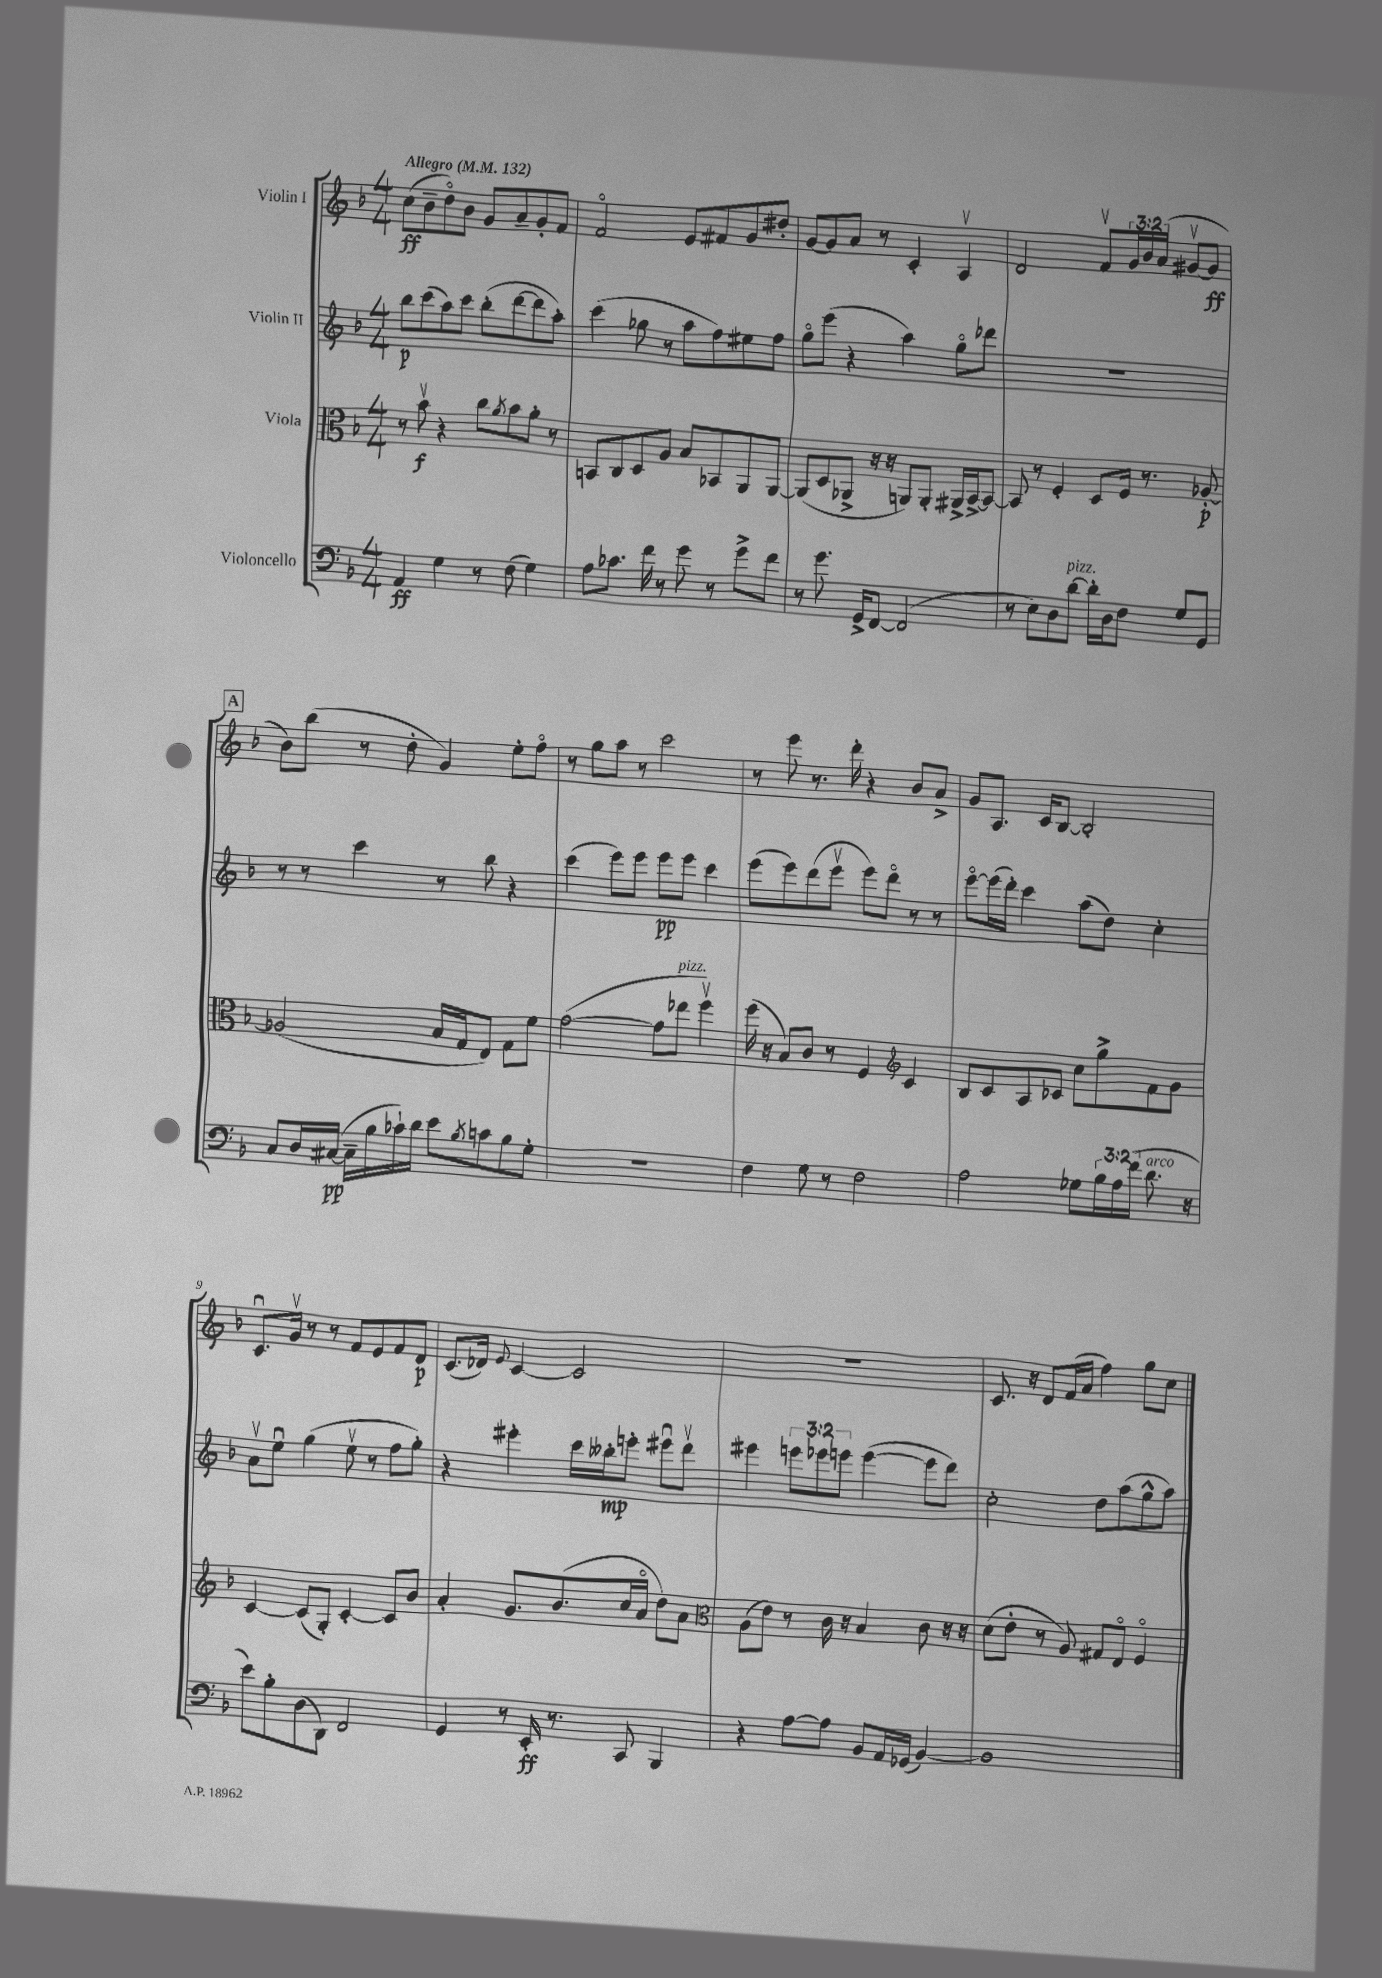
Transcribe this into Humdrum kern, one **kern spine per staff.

**kern	**dynam	**kern	**dynam	**kern	**dynam	**kern	**dynam
*part4	*part4	*part3	*part3	*part2	*part2	*part1	*part1
*staff4	*staff4	*staff3	*staff3	*staff2	*staff2	*staff1	*staff1
*I"Violoncello	*	*I"Viola	*	*I"Violin II	*	*I"Violin I	*
*clefF4	*	*clefC3	*	*clefG2	*	*clefG2	*
*k[b-]	*	*k[b-]	*	*k[b-]	*	*k[b-]	*
*M4/4	*	*M4/4	*	*M4/4	*	*M4/4	*
*MM132	*	*MM132	*	*MM132	*	*MM132	*
=1	=1	=1	=1	=1	=1	=1	=1
!	!	!	!	!	!	!LO:TX:a:B:t=Allegro	!
4AA/	ff	8r	.	8bb-\L	p	(8cc\L	ff
.	.	8b-v\	f	(8ccc\	.	8b-~\	.
4G\	.	4r	.	8aa\)	.	8dd\)	.
.	.	.	.	8ccc\J	.	8b-\J	.
8r	.	8cc\L	.	(8bb-'\L	.	8g/L	.
.	.	8qa/	.	.	.	.	.
(8F\	.	8b-\	.	[8ddd\	.	8a~/	.
4G\)	.	8a'\J	.	8ddd\]	.	8g'/	.
.	.	8r	.	8aa'\J)	.	8f/J	.
=2	=2	=2	=2	=2	=2	=2	=2
8A\L	.	8BBn/L	.	(4ccc\	.	2f/	.
8.c-X\J	.	8C/	.	.	.	.	.
.	.	8D/	.	8gg-X\	.	.	.
16f\	.	.	.	.	.	.	.
8r	.	8A/J	.	8r	.	.	.
8g\	.	8B-/L	.	8aa\L	.	8e/L	.
8r	.	8BB-X/	.	8ff\)	.	8f#X/	.
8g^\L	.	8AA/	.	8ee#X\	.	8g/	.
8f\J	.	[8AA/J	.	8ff\J	.	8dd#X'/J	.
=3	=3	=3	=3	=3	=3	=3	=3
8r	.	(8AA/L]	.	8gg\L	.	[8g/L	.
8.g\	.	8D/	.	(8eee\J	.	8g/]	.
.	.	8AA-X^/J	.	4r	.	8a/J	.
16GG^/KL	.	.	.	.	.	.	.
[8FF/J	.	16r	.	.	.	8r	.
.	.	16r	.	.	.	.	.
(2FF/]	.	8AAn/L)	.	4aa\)	.	4c'/	.
.	.	8AA'/J	.	.	.	.	.
.	.	16AA#X^/LL	.	8gg\L	.	4Av/	.
.	.	[16BB-^/J	.	.	.	.	.
.	.	8BB-/J_	.	8ddd-X\J	.	.	.
=4	=4	=4	=4	=4	=4	=4	=4
8r	.	8BB-/]	.	1r	.	2d/	.
8E\L)	.	8r	.	.	.	.	.
8D\	.	4F'/	.	.	.	.	.
!LO:TX:a:i:t=pizz.	!	!	!	!	!	!	!
[8d\J	.	.	.	.	.	.	.
16d'\LL]	.	8D/L	.	.	.	8fv/L	.
16D\J	.	.	.	.	.	.	.
8F\J	.	16F/Jk	.	.	.	24g/L	.
.	.	.	.	.	.	24b-/	.
.	.	8.r	.	.	.	.	.
.	.	.	.	.	.	(24a/JJ	.
8G/L	.	.	.	.	.	[8g#Xv/L	.
8GG/J	.	[8A-X'/	p	.	.	8g#/J]	ff
!!LO:LB:g=z
!!LO:REH:place=s1:t=A
=5	=5	=5	=5	=5	=5	=5	=5
8C/L	.	(2A-X/]	.	8r	.	8b-\L)	.
16D/L	.	.	.	8r	.	(8bb-\J	.
([16C#X/JJ	pp	.	.	.	.	.	.
16C#~\LL]	.	.	.	4ccc\	.	8r	.
16B-\	.	.	.	.	.	.	.
16c-X`\)	.	.	.	.	.	8dd'\	.
16d\JJ	.	.	.	.	.	.	.
8e\L	.	16B-/LL	.	8r	.	4g/)	.
.	.	16G/J	.	.	.	.	.
8qB-/	.	.	.	.	.	.	.
8cn\	.	8E/J)	.	8bb-\	.	.	.
8B-\	.	8G\L	.	4r	.	8ee'\L	.
8G'\J	.	8f\J	.	.	.	8ff\J	.
=6	=6	=6	=6	=6	=6	=6	=6
1r	.	([2g\	.	(4ccc\	.	8r	.
.	.	.	.	.	.	8gg\L	.
.	.	.	.	8eee\L)	.	8aa\J	.
.	.	.	.	8eee\J	.	8r	.
.	.	8g\L]	.	8eee\L	pp	2ccc\	.
!	!	!LO:TX:a:i:t=pizz.	!	!	!	!	!
.	.	8ee-X\J	.	8eee\J	.	.	.
.	.	4ffv\)	.	4ccc\	.	.	.
=7	=7	=7	=7	=7	=7	=7	=7
4F\	.	(16ff\	.	(8eee\L	.	8r	.
.	.	16r	.	.	.	.	.
.	.	8B-/L)	.	8eee\)	.	8eee\	.
8G\	.	8c/J	.	(8ddd\	.	8.r	.
8r	.	8r	.	8eeev\J	.	.	.
.	.	.	.	.	.	16ddd'\	.
2F\	.	4F/	.	8eee\L)	.	4r	.
.	.	.	.	8ddd\J	.	.	.
*	*	*clefG2	*	*	*	*	*
.	.	4c/	.	8r	.	8b-/L	.
.	.	.	.	8r	.	8a^/J	.
=8	=8	=8	=8	=8	=8	=8	=8
2A\	.	8B-/L	.	[8eee\L	.	8g/L	.
.	.	8c/	.	(16eee\L]	.	8.A/J	.
.	.	.	.	16ddd'\JJ)	.	.	.
.	.	8A/	.	4ccc\	.	.	.
.	.	.	.	.	.	16c/KL	.
.	.	8c-X/J	.	.	.	[8B-/J	.
8G-X\L	.	8cc\L	.	(8aa\L	.	2B-'/]	.
24B-\L	.	8gg^\	.	8dd\J)	.	.	.
24A\	.	.	.	.	.	.	.
(24f\JJ	.	.	.	.	.	.	.
!LO:TX:a:i:t=arco	!	!	!	!	!	!	!
8.d\	.	8f\	.	4cc'\	.	.	.
.	.	8g\J	.	.	.	.	.
16r	.	.	.	.	.	.	.
!!LO:LB:g=z
=9	=9	=9	=9	=9	=9	=9	=9
8e\L)	.	[4c/	.	8av\L	.	8.cu/L	.
8B-'\	.	.	.	8eeu\J	.	.	.
.	.	.	.	.	.	16gv/Jk	.
(8D\	.	(8c/L]	.	(4gg\	.	8r	.
8DD\J)	.	8G'/J)	.	.	.	8r	.
2FF/	.	[4c'/	.	8eev\	.	8f/L	.
.	.	.	.	8r	.	8e/	.
.	.	8c/L]	.	8ff\L	.	8f/	.
.	.	8b-/J	.	8gg'\J)	.	8d/J	p
=10	=10	=10	=10	=10	=10	=10	=10
4GG/	.	4a'/	.	4r	.	(8.c/L	.
.	.	.	.	.	.	16d-X/Jk)	.
.	.	.	.	.	.	8qqe/	.
8r	.	8.g/L	.	4eee#X'\	.	[4c/	.
16EE'/	ff	.	.	.	.	.	.
8.r	.	(8.b-/	.	.	.	.	.
.	.	.	.	16ccc\LL	.	2c/]	.
.	.	.	.	16bb--X'\J	mp	.	.
8CC/	.	16cc/L	.	8eeen'\J	.	.	.
.	.	16a/JJ	.	.	.	.	.
4BBB-/	.	8dd\L)	.	8eee#Xu\L	.	.	.
.	.	8a\J	.	8dddv\J	.	.	.
=11	=11	=11	=11	=11	=11	=11	=11
*	*	*clefC3	*	*	*	*	*
4r	.	(8A\L	.	4eee#X\	.	1r	.
.	.	8e\J)	.	.	.	.	.
[8A\L	.	8r	.	12eeen\L	.	.	.
.	.	.	.	12eee-X\	.	.	.
8A\J]	.	16c\	.	.	.	.	.
.	.	.	.	12eeen\J	.	.	.
.	.	16r	.	.	.	.	.
8BB-/L	.	4B-/	.	([4eee\	.	.	.
16AA/L	.	.	.	.	.	.	.
(16GG-X/JJ	.	.	.	.	.	.	.
[4BB-/)	.	8c\	.	8eee\L]	.	.	.
.	.	16r	.	8ddd\J)	.	.	.
.	.	16r	.	.	.	.	.
=12	=12	=12	=12	=12	=12	=12	=12
1BB-]	.	(8d\L	.	2cc'\	.	8.c/	.
.	.	8e'\J	.	.	.	.	.
.	.	.	.	.	.	16r	.
.	.	8r	.	.	.	8d/L	.
.	.	8A/)	.	.	.	(16f/L	.
.	.	.	.	.	.	16a/JJ	.
.	.	8G#X/L	.	8dd\L	.	4ff\)	.
.	.	8E/J	.	(8aa\	.	.	.
.	.	4F/	.	8gg^^\	.	8gg\L	.
.	.	.	.	8aa\J)	.	8cc\J	.
==	==	==	==	==	==	==	==
*-	*-	*-	*-	*-	*-	*-	*-
